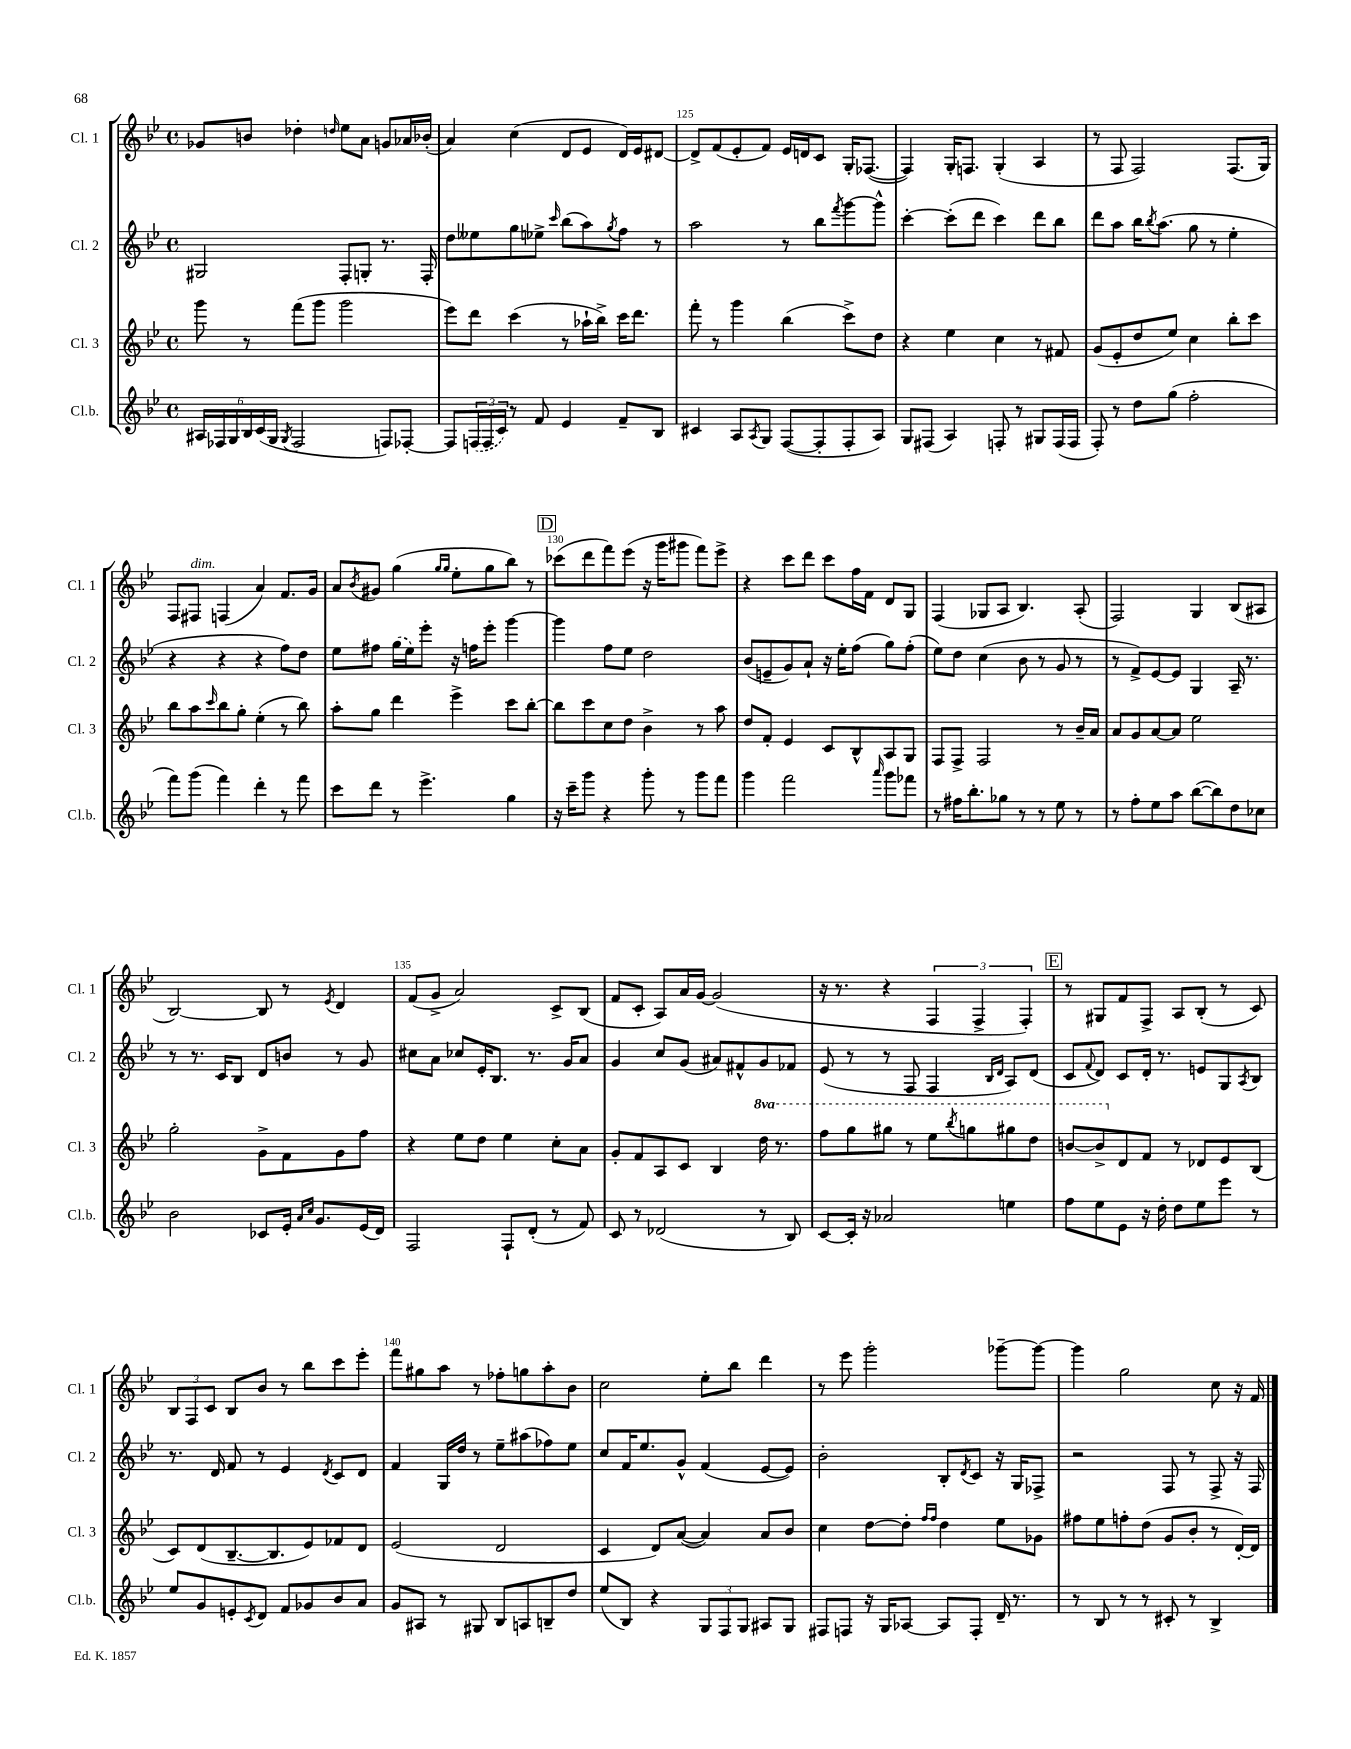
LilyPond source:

<<
\new StaffGroup <<
\new Staff = "s0" \with { instrumentName = "Cl. 1" shortInstrumentName = "Cl. 1" } {
    \clef treble \key bes \major \defaultTimeSignature \time 4/4
    ges'8 b'8 des''4-. \grace { d''16 } ees''8 a'8 g'8 aes'16 bes'16-.( |
    a'4) c''4( d'8 ees'8 d'16) ees'16 dis'8~ |
    dis'8-> f'8( ees'8-. f'8) ees'16 d'16 c'8 g16-. fes8.~( |
    fes4) g16-. f8. g4-.( a4 |
    r8 f8 f2) f8.( g16) |
    f8 fis8^\markup { \italic "dim." } f4( a'4) f'8. g'16 |
    a'8 \acciaccatura { bes'8 } gis'8 g''4( \grace { g''16 g''16 } ees''8-. g''8 bes''8) r8 |
    \mark \markup { \box "D" } ces'''8( d'''8 f'''8) ees'''8( r16 g'''16 gis'''8 f'''8) ees'''8-> |
    r4 c'''8 d'''8 c'''8 f''16 f'16 d'8 g8 |
    f4( ges8 a8 bes4.) a8-.( |
    f2) g4 bes8( ais8 |
    bes2~) bes8 r8 \acciaccatura { ees'8 } d'4 |
    f'8( g'8-> a'2) c'8-> bes8( |
    f'8 c'8-. a8) a'16 g'16~ g'2( |
    r16 r8. r4 \tuplet 3/2 { f4 f4-> f4-.) } |
    \mark \markup { \box "E" } r8 gis8 f'8 f8-> a8 bes8-.( r8 c'8) |
    \tuplet 3/2 { bes8 f8 c'8 } bes8 bes'8 r8 bes''8 c'''8 ees'''8-. |
    f'''8 gis''8 a''8 r8 fes''8-. g''8 a''8-. bes'8 |
    c''2 ees''8-. bes''8 d'''4 |
    r8 ees'''8 g'''2-. ges'''8~-- ges'''8~ |
    ges'''4 g''2 c''8 r16 f'16 \bar "|." |
}
\new Staff = "s1" \with { instrumentName = "Cl. 2" shortInstrumentName = "Cl. 2" } {
    \clef treble \key bes \major \defaultTimeSignature \time 4/4
    gis2 f8-. g8-. r8. f16-. |
    d''8 eeses''8 g''8 ees''8-> \grace { c'''16 } bes''8( a''8) \acciaccatura { g''8 } f''8 r8 |
    a''2 r8 bes''8 \acciaccatura { f'''8 } g'''8~ g'''8-^ |
    c'''4~-. c'''8-.( d'''8 c'''4) d'''8 bes''8 |
    d'''8 a''8 bes''16 \acciaccatura { bes''8 } a''8.( g''8 r8 ees''4-. |
    r4 r4 r4 f''8) d''8 |
    ees''8 fis''8 \once \slurDashed g''16( ees''16) ees'''8-. r16 f''16 ees'''8-. g'''4~ |
    \mark \markup { \box "D" } g'''4 f''8 ees''8 d''2 |
    bes'8( e'8-- g'8) a'8-! r16 ees''16-. f''8( g''8) f''8-.( |
    ees''8) d''8 c''4( bes'8 r8 g'8 r8 |
    r8 f'8->) ees'8~ ees'8 g4 a16-- r8. |
    r8 r8. c'16 bes8 d'8 b'8 r8 g'8 |
    cis''8 a'8 ces''8 ees'16-. bes8. r8. g'16 a'8 |
    g'4 c''8 g'8( ais'8) fis'8-^ g'8 fes'8 |
    ees'8( r8 r8 f8 f4 \grace { bes16 d'16 } a8) d'8( |
    \mark \markup { \box "E" } c'8 \appoggiatura { f'8 } d'8) c'8 d'16-. r8. e'8 g8 \acciaccatura { a8 } bes8 |
    r8. d'16 f'8 r8 ees'4 \acciaccatura { d'8 } c'8 d'8 |
    f'4 g16 d''16 r8 ees''8-- ais''8( fes''8) ees''8 |
    c''8 f'16 ees''8. g'8-^ f'4( ees'8~ ees'8) |
    bes'2-. bes8-. \acciaccatura { d'8 } c'8 r16 g16 fes8-> |
    r2 f8 r8 f8-> r16 f16 \bar "|." |
}
\new Staff = "s2" \with { instrumentName = "Cl. 3" shortInstrumentName = "Cl. 3" } {
    \clef treble \key bes \major \defaultTimeSignature \time 4/4 \set Staff.ottavationMarkups = #ottavation-simple-ordinals
    g'''8 r8 f'''8( g'''8 g'''2 |
    ees'''8) d'''8 c'''4( r8 aes''16-! bes''16->) c'''16 d'''8. |
    f'''8-. r8 g'''4 bes''4( c'''8->) d''8 |
    r4 ees''4 c''4 r8 fis'8 |
    g'8( ees'8-. d''8 ees''8) c''4 bes''8-. c'''8 |
    bes''8 a''8 \grace { c'''16 } bes''8 g''8-. ees''4-.( r8 bes''8) |
    a''8-. g''8 d'''4 ees'''4-> c'''8 bes''8~-. |
    \mark \markup { \box "D" } bes''8 c'''8 c''8 d''8 bes'4-> r8 a''8 |
    d''8 f'8-. ees'4 c'8 bes8-^ a8 g8 |
    f8 f8-> f2 r8 bes'16-- a'16 |
    a'8 g'8 a'8~ a'8 ees''2 |
    g''2-. g'8-> f'8 g'8 f''8 |
    r4 ees''8 d''8 ees''4 c''8-. a'8 |
    g'8-. f'8 a8 c'8 bes4 \ottava #1 d'''16 r8. |
    f'''8 g'''8 gis'''8 r8 ees'''8 \acciaccatura { bes'''8 } g'''8 gis'''8 d'''8 |
    \mark \markup { \box "E" } b''8~ b''8-> \ottava #0 d'8 f'8 r8 des'8 ees'8 bes8( |
    c'8) d'8( bes8.~-- bes8. ees'8) fes'8 d'8 |
    ees'2( d'2 |
    c'4 d'8) a'8~( a'4) a'8 bes'8 |
    c''4 d''8~ d''8-. \grace { f''16 f''16 } d''4 ees''8 ges'8 |
    fis''8 ees''8 f''8-. d''8( g'8 bes'8-. r8 d'16~-.) d'16 \bar "|." |
}
\new Staff = "s3" \with { instrumentName = "Cl.b." shortInstrumentName = "Cl.b." } {
    \clef treble \key bes \major \defaultTimeSignature \time 4/4
    \tuplet 6/4 { ais16 fes16 g16 bes16 c'16( g16 } \acciaccatura { g8 } fes2 f8) fes8~-. |
    fes8 \tuplet 3/2 { \once \slurDashed f16( f16 c'16) } r8 f'8 ees'4 f'8-- bes8 |
    cis'4 a8 \acciaccatura { a8 } g8 f8~( f8-. f8-. a8) |
    g8 fis8( a4) f8-. r8 gis8 f16( f16 |
    f8-.) r8 d''8 g''8( f''2-. |
    f'''8) g'''8( f'''4) d'''4-. r8 f'''8 |
    c'''8 d'''8 r8 ees'''4.-> g''4 |
    \mark \markup { \box "D" } r16 c'''16-- g'''8 r4 g'''8-. r8 g'''8 f'''8 |
    g'''4 f'''2 \grace { a'''16 } g'''8 fes'''8 |
    r8 fis''16 bes''8.-. ges''8 r8 r8 ees''8 r8 |
    r8 f''8-. ees''8 a''8 bes''8~( bes''8) d''8 ces''8 |
    bes'2 ces'8 ees'16-. \grace { a'16 c''16 } g'8. ees'16( d'16) |
    f2 f8-! d'8-.( r8 f'8) |
    c'8 r8 des'2( r8 bes8) |
    c'8~ c'16-. r16 aes'2 e''4 |
    \mark \markup { \box "E" } f''8 ees''8 ees'8 r16 d''16-. d''8 ees''8 ees'''8 r8 |
    ees''8 g'8 e'8-. \acciaccatura { c'8 } d'8 f'8 ges'8 bes'8 a'8 |
    g'8 ais8 r8 gis8 bes8 a8 b8-- d''8 |
    ees''8( bes8) r4 \tuplet 3/2 { g8 f8 g8 } ais8 g8 |
    fis8 f8 r16 g16 aes8~ aes8 f8-. d'16-- r8. |
    r8 bes8 r8 r8 cis'8-. r8 bes4-> \bar "|." |
}
>>
>>
\layout { \context { \Score currentBarNumber = #123 \override BarNumber.break-visibility = ##(#f #t #t) barNumberVisibility = #(every-nth-bar-number-visible 5) } }
